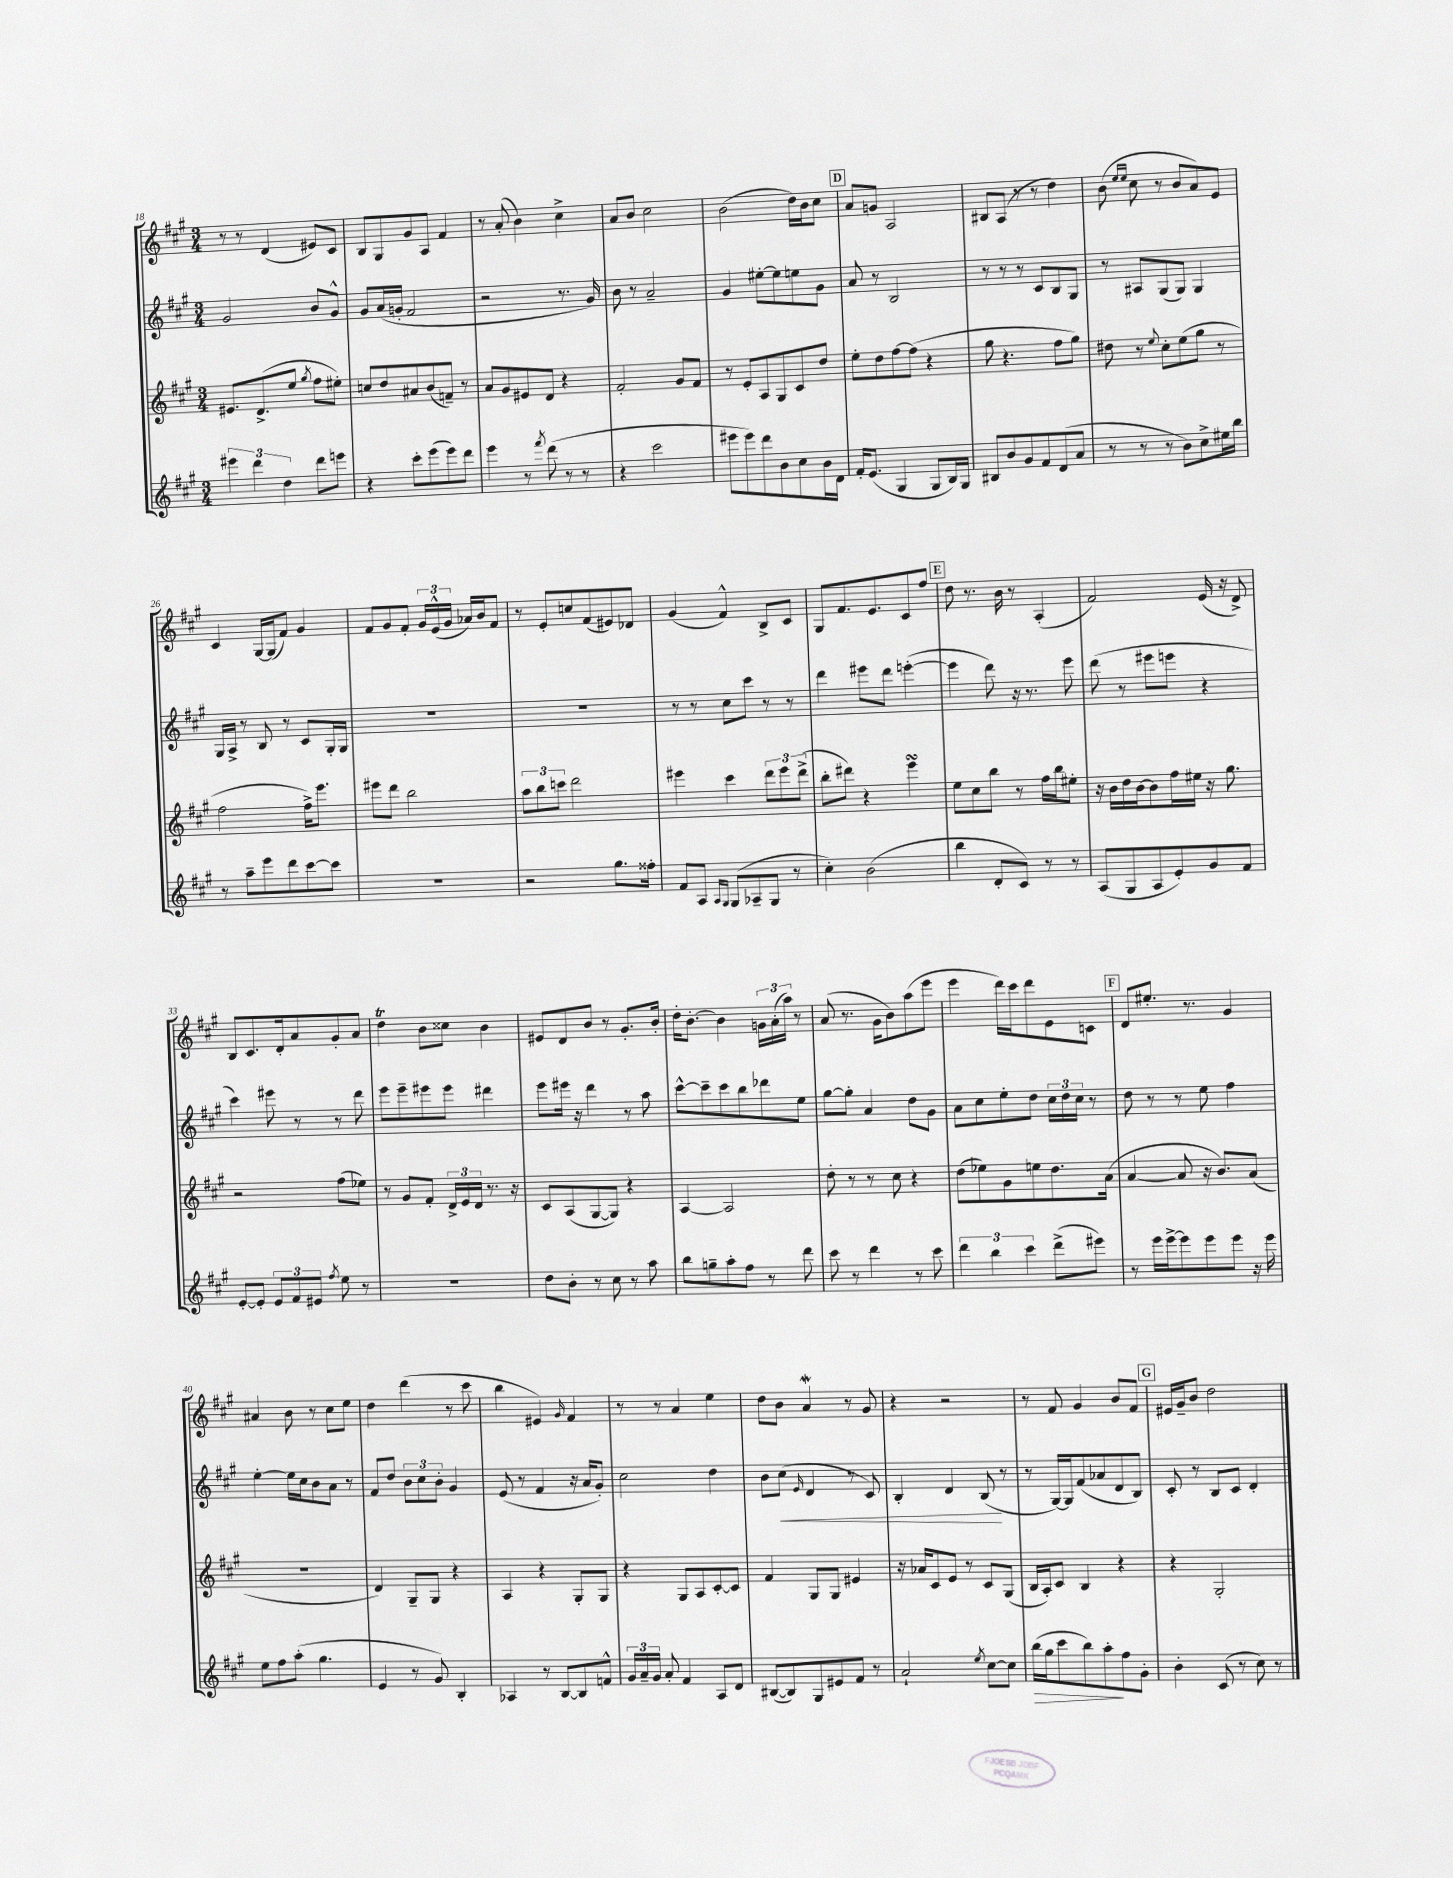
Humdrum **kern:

**kern	**kern	**kern	**kern
*staff4	*staff3	*staff2	*staff1
*clefG2	*clefG2	*clefG2	*clefG2
*k[f#c#g#]	*k[f#c#g#]	*k[f#c#g#]	*k[f#c#g#]
*M3/4	*M3/4	*M3/4	*M3/4
6eee#\	8.e#/L	2g#/	8r
.	.	.	8r
6ddd\	.	.	.
.	(8.d^/	.	.
.	.	.	(4d/
6dd\	.	.	.
.	8ee/J	.	.
.	8qgg#/	.	.
8ddd\L	8ff#\L	8b/L	8e#/L)
8eee\J	8ee#'\J)	8g#^^/J	8c#/J
=	=	=	=
4r	8cc/L	8g#/L	8B/L
.	8dd/	(16a/L	8G#/
.	.	16g'/JJ	.
8ccc#'\L	8a#/	2f#/	8g#/
(8eee\	(8b/	.	8A/J
8eee\)	8f~/J)	.	4f#/
8ddd\J	8r	.	.
=	=	=	=
4eee\	8a/L	2r	8r
.	8g#/	.	(8a'/
8r	8e#/	.	4b\)
8qfff#/	.	.	.
(8ddd\	8d/J	.	.
8r	4r	8.r	4cc#^\
8r	.	.	.
.	.	16g#/)	.
=	=	=	=
4r	2f#'/	8b\	8a/L
.	.	8r	8b/J
2ccc#\	.	2a~/	2cc#\
.	8g#/L	.	.
.	8f#/J	.	.
=	=	=	=
8eee#\L	8r	4g#/	(2b\
8eee#\)	8e'/L	.	.
8ddd\	8A/	[8ee#'\L	.
8b\	8G#/	8ee#\]	.
8cc#\	8c#/	8ee\	16dd\LL)
.	.	.	16b\J
16b\L	8dd/J	8g#\J	8cc#\J
16d\JJ	.	.	.
=	=	=	=
16f#'/LK	8ee'\L	8a/	8a/L
(8.e/J	.	.	.
.	8dd\	8r	8g/J
4G#/	[8ff#\	2B/	2A/
.	(8ff#\]J	.	.
8G#/L	4r	.	.
16B/L)	.	.	.
16G#/JJ	.	.	.
=	=	=	=
8B#/L	8gg#\	8r	8B#/L
8b/	4.r	8r	(8A/J
8g#/	.	8r	8r
8f#/	.	8c#/L	8r
(8d/	8ff#\L	8B/	4dd\)
8a/J	8gg#\J)	8G#/J	.
=	=	=	=
8r	8dd#\	8r	(8b\
.	.	.	16qqee/LL
.	.	.	16qqee/JJ
8r	8r	8A#/L	8cc#\
.	8qqee/	.	.
8r	8cc#'\L	(8G#/	8r
8b\L)	(8ee\	8G#/J)	8b/L
8cc#^\	8gg#\J	4G#/	8a/)
16ee#\L	8r	.	8e/J
16bb\JJ	.	.	.
=	=	=	=
8r	2ff#\	16G#/LL	4c#/
.	.	16A^/JJ	.
8aa~\L	.	8r	.
8eee\	.	8B/	[16G#/LL
.	.	.	(16G#/]J
8ddd\	.	8r	8f#/J)
[8ccc#\	16ff#^\LK)	8c#/L	4g#/
.	8.eee\J	.	.
8ccc#\]J	.	16G#'/L	.
.	.	16G#/JJ	.
=	=	=	=
2.r	8eee#\L	2.r	8f#/L
.	8ddd\J	.	8g#/
.	2bb\	.	8f#'/J
.	.	.	24g#/LL
.	.	.	(24e^^/
.	.	.	24g#/JJ
.	.	.	16a-/LL)
.	.	.	16b/J
.	.	.	8f#/J
=	=	=	=
2r	12aa\L	2.r	8r
.	12bb\	.	.
.	.	.	8e'/L
.	12ccc\J	.	.
.	2ddd\	.	8cc/
.	.	.	(8f#/
8.gg#\L	.	.	8e#/)
.	.	.	8d-/J
16ff##'\Jk	.	.	.
=	=	=	=
8f#/L	4eee#\	8r	(4g#/
8A/J	.	8r	.
16qqA/LL	.	.	.
16qqG#/JJ	.	.	.
(8G#/L	4ccc#\	8cc#\L	4f#^^/)
8A-~/	.	8ccc#\J	.
8G#/J	12ddd\L	8r	8B^/L
.	12eee#\	.	.
8r	.	8r	8c#/J
.	(12ddd^\J	.	.
=	=	=	=
4cc#'\)	8bb'\L	4ddd\	8G#/L
.	8ddd#\J)	.	8.f#/
(2b\	4r	8eee#\L	.
.	.	.	8.e/
.	.	8ddd\J	.
.	4eee\	([4eee'\	8c#/
.	.	.	8ff#/J
=	=	=	=
4bb\	8ee\L	4eee\]	8dd\
.	8cc#\	.	8.r
8d'/L	8bb\J	8ddd\)	.
.	.	.	16b\
8c#/J)	8r	16r	8r
.	.	8.r	.
8r	16ff#\LL	.	(4A'/
.	16bb\J	.	.
8r	8ee#'\J	8eee\	.
=	=	=	=
(8A/L	16r	(8ddd\	2f#/)
.	16b\LL	.	.
8G#/	16dd\	8r	.
.	[16b\J	.	.
8A/	8b\]	8eee#\L	.
8e'/)	16ff#\L	8eee\J	.
.	16ee#\JJ	.	.
8g#/	16r	4r	(16e/
.	8.gg#\	.	16r
8f#/J	.	.	8d^/)
=	=	=	=
[8e'/L	2r	4ccc#\)	8B/L
8e'/]J	.	.	8.c#/
12e/L	.	8eee#\	.
.	.	.	16d'/k
12f#/	.	.	.
.	.	8r	8a/
12e#/J	.	.	.
8qff#/	.	.	.
8ee\	(8ff#\L	8r	8g#'/
8r	8ee-\J)	8ddd\	8a/J
=	=	=	=
2.r	8r	8eee\L	4dd\
.	8g#/L	8eee~\	.
.	8f#'/J	8eee#\	8b\L
.	24d^/LL	8eee#\J	8cc##\J
.	24e/	.	.
.	24d/JJ	.	.
.	8.r	4ddd#\	4b\
.	16r	.	.
=	=	=	=
8dd\L	8c#/L	8eee\L	8e#/L
8b'\J	(8A/	16eee#\Jk	8d/
.	.	16r	.
8r	[8G#/	4ddd\	8b/J
8cc#\	8G#/]J)	.	8r
8r	4r	8r	8.g#'/L
8aa\	.	8aa\	.
.	.	.	16b'/Jk
=	=	=	=
8bb\L	[4A/	[8ccc#^^\L	16dd'\LK
.	.	.	[8.b'\J
8gg~\	.	8ccc#~\]	.
8aa'\	2A/]	8ccc#\	4b\]
8ff#\J	.	8bb\	.
8r	.	8ddd-\	24g\LL
.	.	.	(24a'\
.	.	.	24aa\JJ)
8ddd\	.	8ee\J	8r
=	=	=	=
8ccc#\	8dd'\	[8gg#\L	(8a/
8r	8r	8gg#'\]J	8.r
4ddd\	8r	4a/	.
.	.	.	16g#\LK
.	8cc#\	.	8b\)
8r	4r	8dd\L	(8aa\
8ccc#\	.	8g#\J	8eee\J
=	=	=	=
6ddd\	(8dd\L	8a\L	4eee\
.	8ee-\)	8cc#\	.
6bb\	.	.	.
.	8g#\	8ee'\	16ddd\LL)
.	.	.	16ccc#\J
6ccc#\	.	.	.
.	8ee\	8dd\J	8ddd\
(8ddd^\L	8.dd\	24cc#\LL	8e\
.	.	24dd\	.
.	.	24cc#\JJ	.
8eee#\J)	.	8r	8c\J
.	(16a\Jk	.	.
=	=	=	=
8r	[4a/	8dd\	8d/L
16eee\LL	.	8r	8.ee#'/J
[16eee^\J	.	.	.
8eee\]	8a/]	8r	.
.	.	.	8.r
8eee\	16r	8ee\	.
.	8.b/L)	.	.
8eee\J	.	4ff#\	4g#/
16r	(8a/J	.	.
16eee\	.	.	.
=	=	=	=
8ee\L	2.r	[4ee'\	4a#/
8ff#\	.	.	.
(8aa'\J	.	16ee\]LL	8b\
.	.	16cc#\J	.
4.gg#\	.	8b\	8r
.	.	8a\J	8cc#\L
.	.	8r	8ee\J
=	=	=	=
4e/	4d/)	8f#/L	4dd\
.	.	8dd/J	.
8r	8G#~/L	12b\L	(4ddd\
.	.	12cc#\	.
8g#/)	8G#/J	.	.
.	.	12b'\J	.
4B'/	4r	4g#/	8r
.	.	.	8ccc#\
=	=	=	=
4A-/	4A/	(8e/	4bb\
.	.	8r	.
8r	4r	4f#/	4e#/)
[8B/L	.	.	.
.	.	.	16qqg#/
8B/]	8G#'/L	16r	4f#/
.	.	16a/LK	.
8f^^/J	8G#/J	8g#'/J)	.
=	=	=	=
24g#/LL	4r	2cc#\	8r
24a~/	.	.	.
24g#/JJ	.	.	.
8a'/	.	.	8r
4f#/	8G#/L	.	4a/
.	8A/	.	.
8A/L	[8c#'/	4dd\	4ee\
8d/J	8c#/]J	.	.
=	=	=	=
([8B#/L	4f#/	8b\L	8dd\L
8B#/])	.	(8cc#\J	8b\J
.	.	16qqe/	.
8G#/	8G#/L	4d/	4a/
8e#/	8G#/J	.	.
8f#/J	4e#/	8r	8r
8r	.	8c#/)	8g#/
=	=	=	=
2a`/	16r	4B'/	4r
.	16a-/LK	.	.
.	8c#/	.	.
.	8e/J	4d/	2r
.	8r	.	.
8qee/	.	.	.
[8cc#\L	8c#/L	(8B/	.
8cc#\]J	(8G#/J	8r	.
=	=	=	=
(16bb\LL	16B/LL	8r	8r
16gg#\J	16A'/J)	.	.
8ccc#\	8c#/J	[16G#/LL)	8f#/
.	.	16G#/]J	.
8bb\)	4B/	(8f#/	4g#/
8aa'\	.	8a-/	.
8ff#\	4r	8d/	8b/L
8g#'\J	.	8B/J)	8f#/J
=	=	=	=
4b'\	4r	8c#'/	16e#/LL
.	.	.	16g#~/J
.	.	8r	8b/J
(8c#/	2G#'/	8B/L	2dd\
8r	.	8c#/J	.
8cc#\)	.	4d'/	.
8r	.	.	.
==	==	==	==
*-	*-	*-	*-
